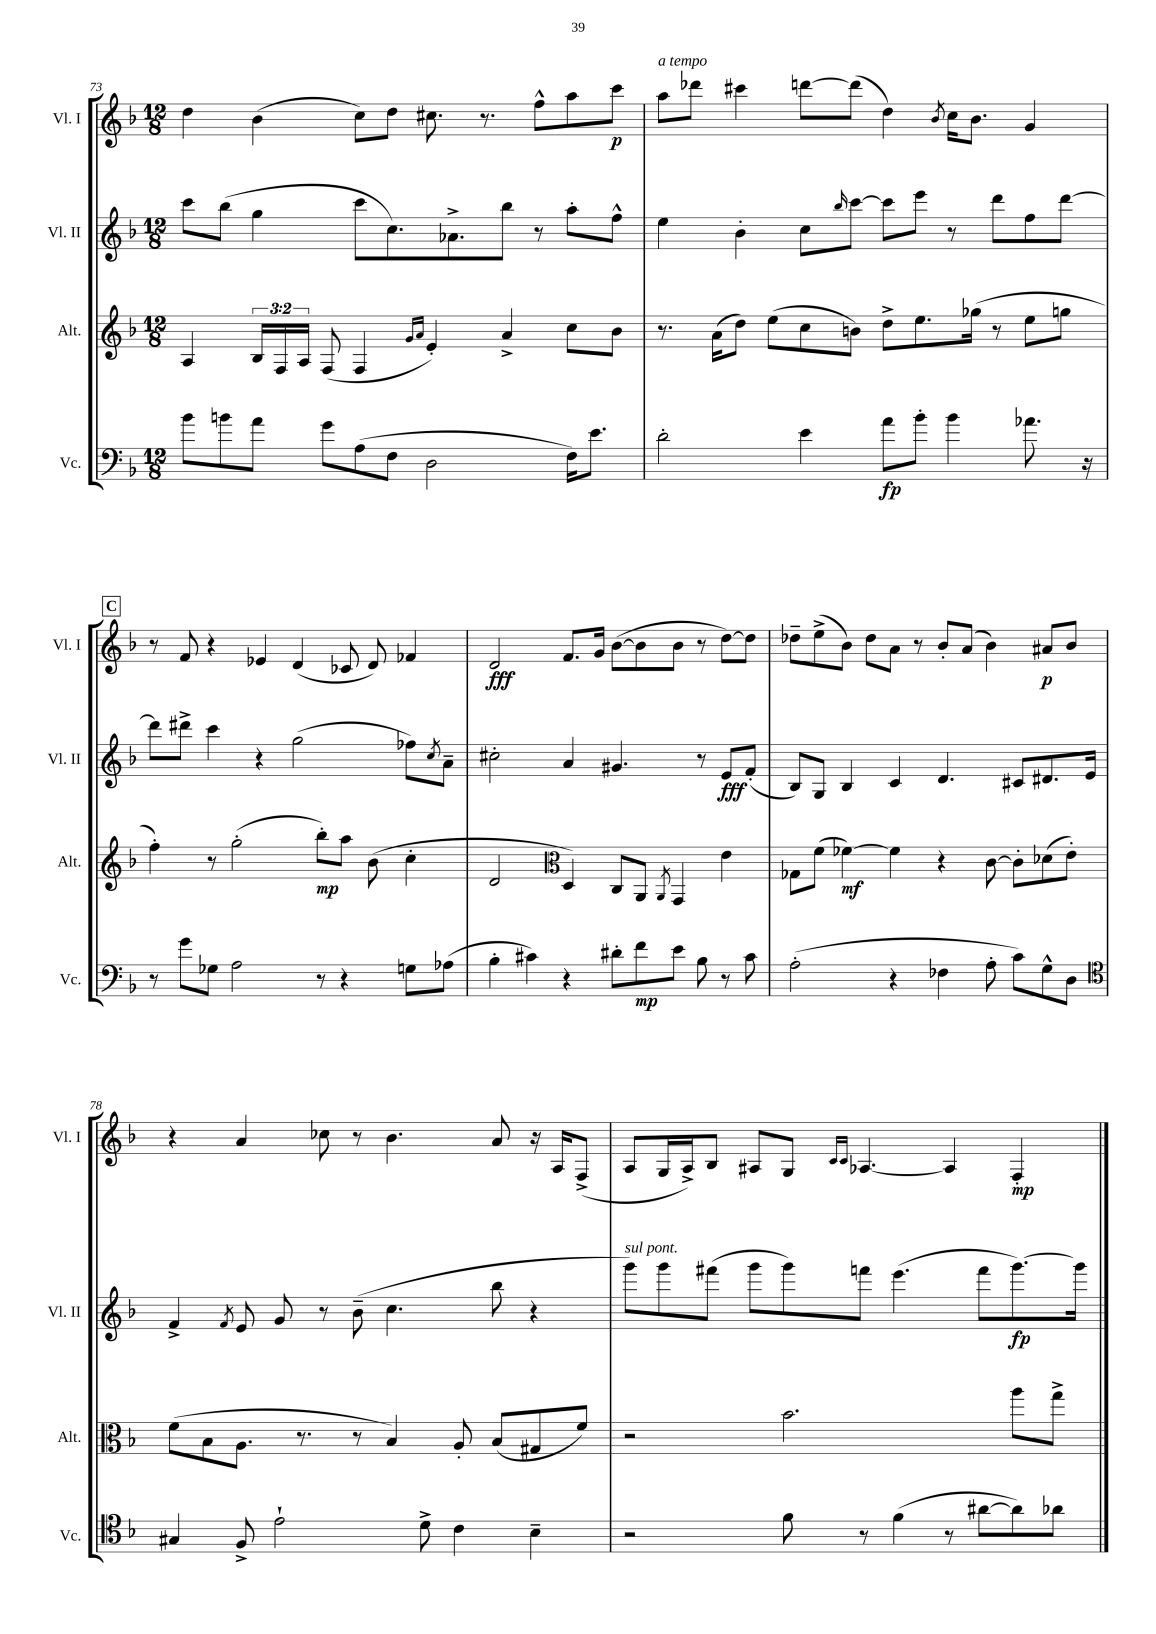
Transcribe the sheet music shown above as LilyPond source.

<<
\new StaffGroup <<
\new Staff = "s0" \with { instrumentName = "Vl. I" shortInstrumentName = "Vl. I" } {
    \clef treble \key f \major \numericTimeSignature \time 12/8
    d''4 bes'4( c''8) d''8 cis''8. r8. f''8-^ a''8 c'''8\p |
    a''8^\markup { \italic "a tempo" } des'''8 cis'''4 d'''8~ d'''8( d''4) \acciaccatura { bes'8 } c''16 bes'8. g'4 |
    \mark \markup { \box "C" } r8 f'8 r4 ees'4 d'4( ces'8 d'8) fes'4 |
    d'2\fff f'8. g'16 bes'8~( bes'8 bes'8 r8 d''8~) d''8 |
    des''8-- e''8->( bes'8) des''8 a'8 r8 bes'8-. a'8( bes'4) ais'8\p bes'8 |
    r4 a'4 ces''8 r8 bes'4. a'8 r16 a16 f8->( |
    a8 g16 a16->) bes8 ais8 g8 \grace { c'16 c'16 } aes4.~ aes4 f4-.\mp \bar "|." |
}
\new Staff = "s1" \with { instrumentName = "Vl. II" shortInstrumentName = "Vl. II" } {
    \clef treble \key f \major \numericTimeSignature \time 12/8
    c'''8 bes''8( g''4 c'''8 c''8.) aes'8.-> bes''8 r8 a''8-. f''8-^ |
    e''4 bes'4-. c''8 \grace { bes''16 } c'''8~ c'''8 e'''8 r8 d'''8 f''8 d'''8~ |
    \mark \markup { \box "C" } d'''8 dis'''8-> c'''4 r4 g''2( fes''8) \acciaccatura { c''8 } a'8-- |
    cis''2-. a'4 gis'4. r8 e'8\fff f'8-.( |
    bes8) g8 bes4 c'4 d'4. cis'8 dis'8. e'16 |
    f'4-> \acciaccatura { f'8 } e'8 g'8 r8 bes'8--( c''4. bes''8 r4 |
    g'''8^\markup { \italic "sul pont." }) g'''8 fis'''8( g'''8 g'''8) f'''8 e'''4.( f'''8 g'''8.~\fp) g'''16 \bar "|." |
}
\new Staff = "s2" \with { instrumentName = "Alt." shortInstrumentName = "Alt." } {
    \clef treble \key f \major \numericTimeSignature \time 12/8 \override Staff.TupletNumber.text = #tuplet-number::calc-fraction-text
    a4 \tuplet 3/2 { bes16 f16 a16 } f8( f4 \grace { g'16 a'16 } e'4-.) a'4-> c''8 bes'8 |
    r8. a'16( d''8) e''8( c''8 b'8) d''8-> e''8. ges''16( r8 e''8 g''8 |
    \mark \markup { \box "C" } f''4-.) r8 g''2-.( bes''8-.\mp) a''8 bes'8( c''4-. |
    d'2 \clef alto d4) c8 a,8 \acciaccatura { a,8 } g,4 e'4 |
    ges8 f'8( fes'4~\mf) fes'4 r4 c'8~ c'8-. des'8( e'8-.) |
    f'8( bes8 a8. r8. r8 bes4) a8-. bes8( gis8 f'8) |
    r2 bes'2. a''8 g''8-> \bar "|." |
}
\new Staff = "s3" \with { instrumentName = "Vc." shortInstrumentName = "Vc." } {
    \clef bass \key f \major \numericTimeSignature \time 12/8
    bes'8 b'8 a'8 g'8 a8( f8 d2 f16) e'8. |
    d'2-. e'4 a'8\fp bes'8-. bes'4 aes'8. r16 |
    \mark \markup { \box "C" } r8 g'8 ges8 a2 r8 r4 g8 aes8( |
    bes4-. cis'4) r4 dis'8-. f'8\mp e'8 bes8 r8 cis'8 |
    a2-.( r4 fes4 a8-. c'8) g8-^ d8 |
    \clef tenor gis4 f8-> e'2-! d'8-> c'4 bes4-- |
    r2 f'8 r8 f'4( r8 ais'8~ ais'8) aes'8 \bar "|." |
}
>>
>>
\layout { \context { \Score currentBarNumber = #73 } }
